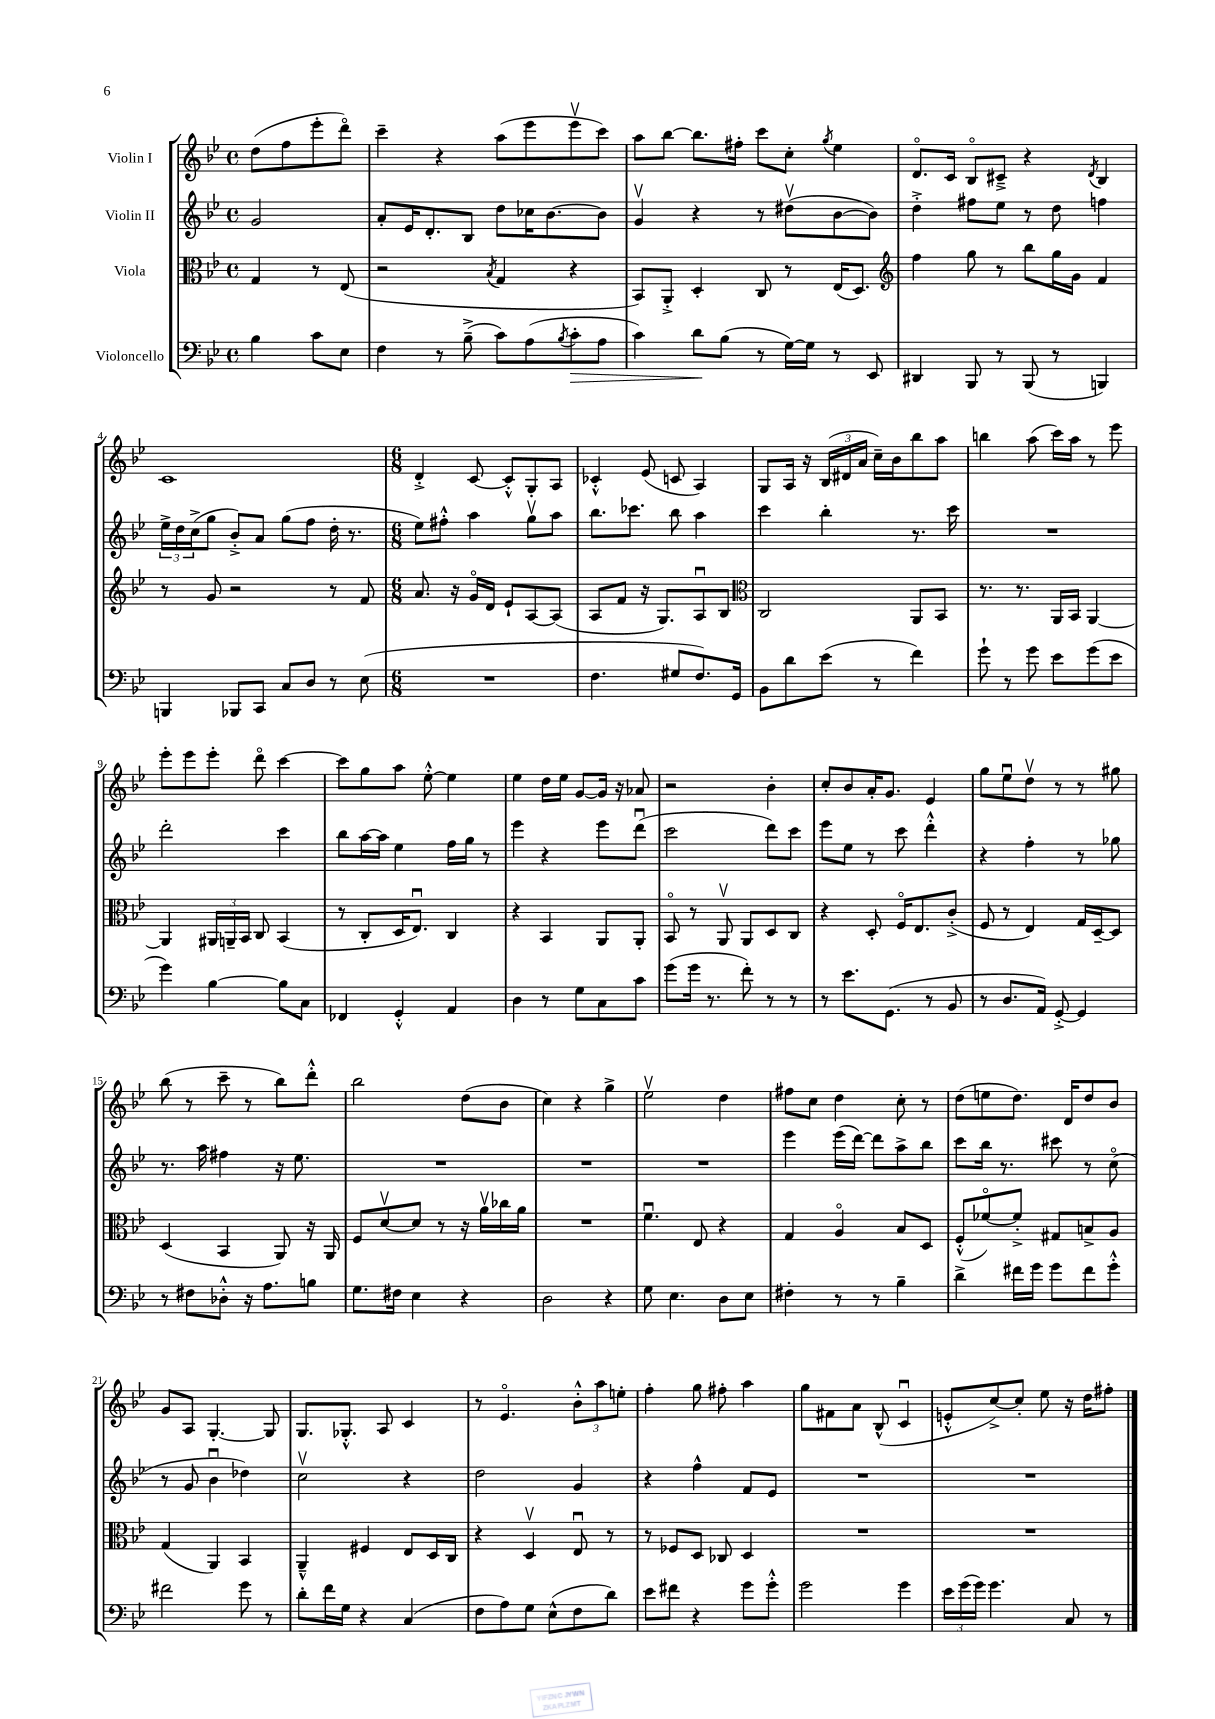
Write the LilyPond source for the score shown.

<<
\new StaffGroup <<
\new Staff = "s0" \with { instrumentName = "Violin I" } {
    \clef treble \key bes \major \defaultTimeSignature \time 4/4 \partial 2
    d''8( f''8 ees'''8-. d'''8\flageolet) |
    c'''4-- r4 a''8( ees'''8 ees'''8\upbow c'''8) |
    a''8 bes''8~ bes''8. fis''16-. c'''8 c''8-. \acciaccatura { g''8 } ees''4 |
    d'8.\flageolet c'16 bes8\flageolet cis'8---> r4 \acciaccatura { d'8 } bes4 |
    c'1 |
    \numericTimeSignature \time 6/8 d'4-.-> c'8~ c'8-.-^ g8-. a8 |
    ces'4-.-^ ees'8( c'8 a4) |
    g8 a16 r16 \tuplet 3/2 { bes16( dis'16 a'16 } c''16--) bes'16 bes''8 a''8 |
    b''4 a''8( c'''16) a''16 r8 ees'''8 |
    ees'''8-. ees'''8 ees'''8-. d'''8\flageolet c'''4~ |
    c'''8 g''8 a''8 ees''8~-.-^ ees''4 |
    ees''4 d''16 ees''16 g'8~ g'16 r16 aes'8 |
    r2 bes'4-. |
    c''8-. bes'8 a'16-. g'8. ees'4 |
    g''8 ees''8\downbow d''8\upbow r8 r8 gis''8 |
    bes''8( r8 c'''8-- r8 bes''8) d'''8-.-^ |
    bes''2 d''8( bes'8 |
    c''4) r4 g''4-> |
    ees''2\upbow d''4 |
    fis''8 c''8 d''4 c''8-. r8 |
    d''8( e''8 d''8.) d'16 d''8 bes'8 |
    g'8 a8 g4.~-. g8 |
    g8. ges8.-.-^ a8 c'4 |
    r8 ees'4.\flageolet \tuplet 3/2 { bes'8-.-^ a''8 e''8-. } |
    f''4-. g''8 fis''8-. a''4 |
    g''8 fis'8 a'8 bes8-^( c'4\downbow |
    e'8-.-^ c''8~->) c''8-. ees''8 r16 d''16 fis''8-. \bar "|." |
}
\new Staff = "s1" \with { instrumentName = "Violin II" } {
    \clef treble \key bes \major \defaultTimeSignature \time 4/4 \partial 2
    g'2 |
    a'8-. ees'16 d'8.-. bes8 d''8 ces''16 bes'8.~ bes'8 |
    g'4\upbow r4 r8 dis''8\upbow( bes'8~ bes'8) |
    d''4-.-> fis''8 ees''8 r8 d''8 f''4 |
    \tuplet 3/2 { ees''16-> d''16 c''16->( } g''8 bes'8-.->) a'8 g''8( f''8 d''16-. r8. |
    \numericTimeSignature \time 6/8 ees''8) fis''8-.-^ a''4 g''8\upbow a''8 |
    bes''8. ces'''8. bes''8 a''4 |
    c'''4 bes''4-. r8. c'''16 |
    R2. |
    d'''2-. c'''4 |
    bes''8 a''16~ a''16 ees''4 f''16 g''16 r8 |
    ees'''4 r4 ees'''8 d'''8\downbow( |
    c'''2 d'''8) c'''8 |
    ees'''8 ees''8 r8 c'''8 d'''4-.-^ |
    r4 f''4-. r8 ges''8 |
    r8. a''16 fis''4 r16 ees''8. |
    R2. |
    R2. |
    R2. |
    ees'''4 ees'''16( d'''16~) d'''8 a''8-> bes''8 |
    c'''8 bes''16 r8. cis'''8 r8 c''8\flageolet( |
    r8 g'8 bes'4\downbow des''4) |
    c''2\upbow r4 |
    d''2 g'4 |
    r4 f''4-^ f'8 ees'8 |
    R2. |
    R2. \bar "|." |
}
\new Staff = "s2" \with { instrumentName = "Viola" } {
    \clef alto \key bes \major \defaultTimeSignature \time 4/4 \partial 2
    g4 r8 ees8( |
    r2 \acciaccatura { bes8 } g4 r4 |
    bes,8) a,8-.-> d4-. c8 r8 ees16( d8.) |
    \clef treble f''4 g''8 r8 bes''8 g''16 g'16 f'4 |
    r8 g'8 r2 r8 f'8 |
    \numericTimeSignature \time 6/8 a'8. r16 g'16\flageolet d'16 ees'8-! a8~ a8( |
    a8 f'8 r16 g8.) a8\downbow bes8 |
    \clef alto c2 a,8 bes,8 |
    r8. r8. a,16 bes,16 a,4~ |
    a,4 \tuplet 3/2 { ais,16 a,16-- bes,16 } c8 bes,4( |
    r8 c8-. d16 ees8.\downbow) c4 |
    r4 bes,4 a,8 a,8-. |
    bes,8\flageolet r8 a,8\upbow a,8 d8 c8 |
    r4 d8-. f16\flageolet ees8. c'8-.->( |
    f8 r8 ees4) g16 d16~-- d8 |
    d4( bes,4 a,8) r16 a,16 |
    f8 d'8~\upbow d'8 r8 r16 a'16\upbow ces''16 a'16 |
    R2. |
    f'4.\downbow ees8 r4 |
    g4 a4\flageolet bes8 d8 |
    f8-.-^( fes'8~\flageolet) fes'8-.-> gis8 b8-> a8 |
    g4( a,4) bes,4 |
    a,4---^ fis4 ees8 d16 c16 |
    r4 d4\upbow ees8\downbow r8 |
    r8 fes8 d8 ces8 d4 |
    R2. |
    R2. \bar "|." |
}
\new Staff = "s3" \with { instrumentName = "Violoncello" } {
    \clef bass \key bes \major \defaultTimeSignature \time 4/4 \partial 2
    bes4 c'8 ees8 |
    f4 r8 bes8--->( c'8) a8( \acciaccatura { bes8 } c'8-.\> a8 |
    c'4) d'8\! bes8( r8 g16~) g16 r8 ees,8 |
    dis,4 bes,,8 r8 bes,,8( r8 b,,4) |
    b,,4 bes,,8 c,8 c8 d8 r8 ees8( |
    \numericTimeSignature \time 6/8 R2. |
    f4. gis8 f8.) g,16 |
    bes,8 d'8 ees'8( r8 f'4) |
    g'8-! r8 g'8 ees'8 g'8( ees'8 |
    g'4) bes4~ bes8 c8 |
    fes,4 g,4-.-^ a,4 |
    d4 r8 g8 c8 c'8 |
    g'8( g'16 r8. f'8-.) r8 r8 |
    r8 ees'8. g,8.( r8 bes,8 |
    r8 d8. a,16) g,8~-.-> g,4 |
    r8 fis8 des8-.-^ r16 a8. b8 |
    g8. fis16 ees4 r4 |
    d2 r4 |
    g8 ees4. d8 ees8 |
    fis4-. r8 r8 bes4-- |
    d'4-> fis'16 g'16 g'8 fis'8 g'8-.-^ |
    fis'2 g'8 r8 |
    d'8-. f'16 g16 r4 c4( |
    f8 a8) g8 ees8-^( f8 d'8) |
    ees'8 fis'8 r4 g'8 g'8-.-^ |
    g'2 g'4 |
    \tuplet 3/2 { ees'16 g'16( g'16) } g'4. c8 r8 \bar "|." |
}
>>
>>
